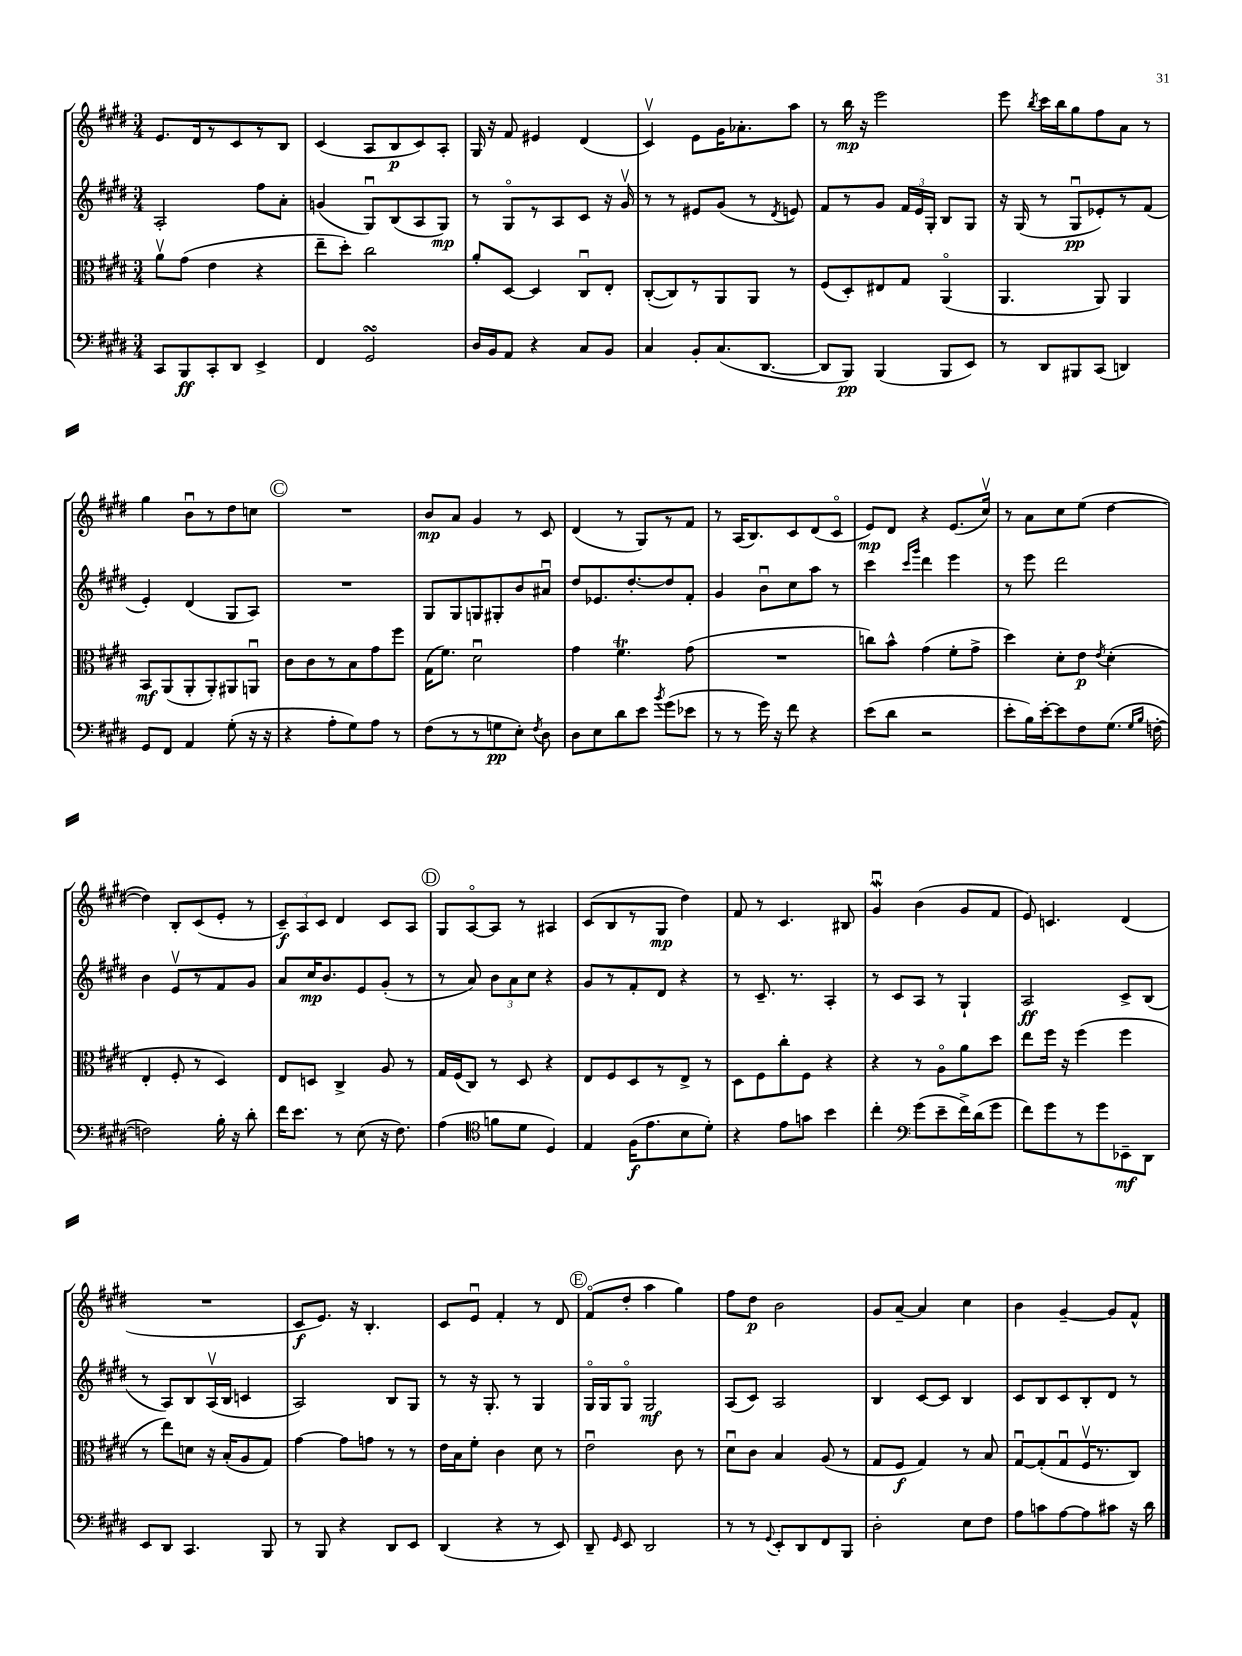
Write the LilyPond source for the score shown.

<<
\new StaffGroup <<
\new Staff = "s0" {
    \clef treble \key e \major \numericTimeSignature \time 3/4
    \autoBeamOff e'8.[ dis'16 r8 cis'8 r8 b8] |
    cis'4( a8[ b8\p cis'8) a8]-. |
    gis16 r16 fis'8 eis'4 dis'4( |
    cis'4\upbow) e'8[ gis'16 aes'8.-. a''8] |
    r8 b''16\mp r16 e'''2 |
    e'''8 \acciaccatura { b''8 } cis'''16[ b''16 gis''8 fis''8 a'8] r8 |
    gis''4 b'8[\downbow r8 dis''8 c''8] |
    \mark \markup { \circle "C" } R2. |
    b'8[\mp a'8] gis'4 r8 cis'8 |
    dis'4( r8 gis8[) r8 fis'8] |
    r8 a16[( b8.) cis'8 dis'8( cis'8]\flageolet |
    e'8[\mp) dis'8] r4 e'8.[( cis''16]\upbow) |
    r8 a'8[ cis''8 e''8]( dis''4~ |
    dis''4) b8[-. cis'8( e'8]-. r8 |
    \tuplet 3/2 { cis'8[--\f) a8 cis'8] } dis'4 cis'8[ a8] |
    \mark \markup { \circle "D" } gis8[ a8~\flageolet a8] r8 ais4 |
    cis'8[( b8 r8 gis8]\mp dis''4) |
    fis'8 r8 cis'4. bis8 |
    gis'4\downbow\mordent b'4( gis'8[ fis'8] |
    e'8) c'4. dis'4( |
    R2. |
    cis'8[\f e'8.]) r16 b4.-. |
    cis'8[ e'8]\downbow fis'4-. r8 dis'8 |
    \mark \markup { \circle "E" } fis'8[\flageolet( dis''8]-. a''4 gis''4) |
    fis''8[ dis''8]\p b'2 |
    gis'8[ a'8]~-- a'4 cis''4 |
    b'4 gis'4~-- gis'8[ fis'8]-^ \bar "|." |
}
\new Staff = "s1" {
    \clef treble \key e \major \numericTimeSignature \time 3/4
    \autoBeamOff a2-. fis''8[ a'8]-. |
    g'4( gis8[\downbow) b8( a8 gis8]\mp) |
    r8 gis8[\flageolet r8 a8 cis'8] r16 gis'16\upbow |
    r8 r8 eis'8[ gis'8]( r8 \acciaccatura { dis'8 } e'8) |
    fis'8[ r8 gis'8] \tuplet 3/2 { fis'16[ e'16 gis16]-. } b8[ gis8] |
    r16 gis16( r8 gis8[\downbow\pp ees'8-.) r8 fis'8]( |
    e'4-.) dis'4( gis8[ a8]) |
    \mark \markup { \circle "C" } R2. |
    gis8[ gis8 g8 gis8-. b'8 ais'8]\downbow |
    dis''8[ ees'8. dis''8.~-. dis''8 fis'8]-. |
    gis'4 b'8[\downbow cis''8 a''8] r8 |
    cis'''4 \grace { cis'''16[ gis'''16] } dis'''4 e'''4 |
    r8 e'''8 dis'''2 |
    b'4 e'8[\upbow r8 fis'8 gis'8] |
    a'8[ cis''16\mp b'8. e'8 gis'8]-.( r8 |
    \mark \markup { \circle "D" } r8 a'8) \tuplet 3/2 { b'8[ a'8 cis''8] } r4 |
    gis'8[ r8 fis'8-. dis'8] r4 |
    r8 cis'8.-- r8. a4-. |
    r8 cis'8[ a8] r8 gis4-! |
    a2\ff cis'8[-> b8]( |
    r8 a8[) b8 a16\upbow( b16] c'4 |
    a2) b8[ gis8] |
    r8 r16 gis8.-. r8 gis4 |
    \mark \markup { \circle "E" } gis16[\flageolet gis16 gis8]\flageolet gis2\mf |
    a8[( cis'8]) a2 |
    b4 cis'8[~ cis'8] b4 |
    cis'8[ b8 cis'8 b8-. dis'8] r8 \bar "|." |
}
\new Staff = "s2" {
    \clef alto \key e \major \numericTimeSignature \time 3/4
    \autoBeamOff a'8[\upbow gis'8]( e'4 r4 |
    e''8[-- dis''8]-.) cis''2 |
    a'8[-. dis8]~ dis4 cis8[\downbow e8]-. |
    cis8[~-.( cis8) r8 a,8 a,8] r8 |
    fis8[( dis8-.) eis8 gis8] a,4\flageolet( |
    a,4. a,8) a,4 |
    b,8[\mf a,8( a,8-. a,8-.) ais,8 a,8]\downbow |
    \mark \markup { \circle "C" } cis'8[ cis'8 r8 b8 gis'8 fis''8] |
    gis16[( fis'8.]) dis'2\downbow |
    gis'4 fis'4.\trill gis'8( |
    R2. |
    c''8[) b'8]-^ gis'4( fis'8[-. gis'8]-> |
    dis''4) dis'8[-. e'8]\p \acciaccatura { e'8 } dis'4-.( |
    e4-. fis8-. r8 dis4) |
    e8[ d8] cis4-> a8 r8 |
    \mark \markup { \circle "D" } gis16[ fis16( cis8]) r8 dis8 r4 |
    e8[ fis8 dis8 r8 e8]-> r8 |
    dis8[ fis8 cis''8-. fis8] r4 |
    r4 r8 a8[\flageolet a'8 dis''8] |
    e''8[ fis''16] r16 fis''4( fis''4 |
    r8 e''8[) d'8] r16 b16[-.( a8 gis8]) |
    gis'4~ gis'8[ g'8] r8 r8 |
    e'16[ b16 fis'8]-. cis'4 dis'8 r8 |
    \mark \markup { \circle "E" } e'2\downbow cis'8 r8 |
    dis'8[\downbow cis'8] b4 a8( r8 |
    gis8[ fis8]\f gis4) r8 b8 |
    gis8[~\downbow gis8-.( gis8\downbow fis16\upbow r8. cis8]) \bar "|." |
}
\new Staff = "s3" {
    \clef bass \key e \major \numericTimeSignature \time 3/4
    \autoBeamOff cis,8[ b,,8\ff cis,8-. dis,8] e,4-> |
    fis,4 gis,2\turn |
    dis16[ b,16 a,8] r4 cis8[ b,8] |
    cis4 b,8[-. cis8.( dis,8.]~ |
    dis,8[ b,,8]\pp) b,,4( b,,8[ e,8]) |
    r8 dis,8[ bis,,8 cis,8]( d,4) |
    gis,8[ fis,8] a,4 gis8-.( r16 r16 |
    \mark \markup { \circle "C" } r4 a8[-. gis8) a8] r8 |
    fis8[( r8 r8 g8\pp e8]-.) \acciaccatura { fis8 } dis8 |
    dis8[ e8 dis'8 e'8] \acciaccatura { b'8 } gis'8[( ees'8] |
    r8 r8 gis'16) r16 fis'8 r4 |
    e'8[( dis'8] r2 |
    e'8[-. b16) e'16~-. e'8 fis8 gis8.]( \grace { gis16[ b16] } f16~-. |
    f2) b16-. r16 dis'8-. |
    fis'16[ e'8.] r8 e8( r16 fis8.) |
    \mark \markup { \circle "D" } a4( \clef tenor f'8[ dis'8] dis4) |
    e4 fis16[\f( e'8. b8 dis'8]-.) |
    r4 e'8[ g'8] b'4 |
    cis''4-. \clef bass gis'8[( e'8-- fis'16->) dis'16( gis'8] |
    fis'8[) gis'8 r8 gis'8 ees,8--\mf dis,8] |
    e,8[ dis,8] cis,4. b,,8 |
    r8 b,,8 r4 dis,8[ e,8] |
    dis,4( r4 r8 e,8) |
    \mark \markup { \circle "E" } dis,8-- \grace { gis,16 } e,8 dis,2 |
    r8 r8 \appoggiatura { gis,8 } e,8[-. dis,8 fis,8 b,,8] |
    dis2-. e8[ fis8] |
    a8[ c'8 a8~ a8 cis'8] r16 dis'16 \bar "|." |
}
>>
>>
\layout { \context { \Score \remove "Bar_number_engraver" } }
